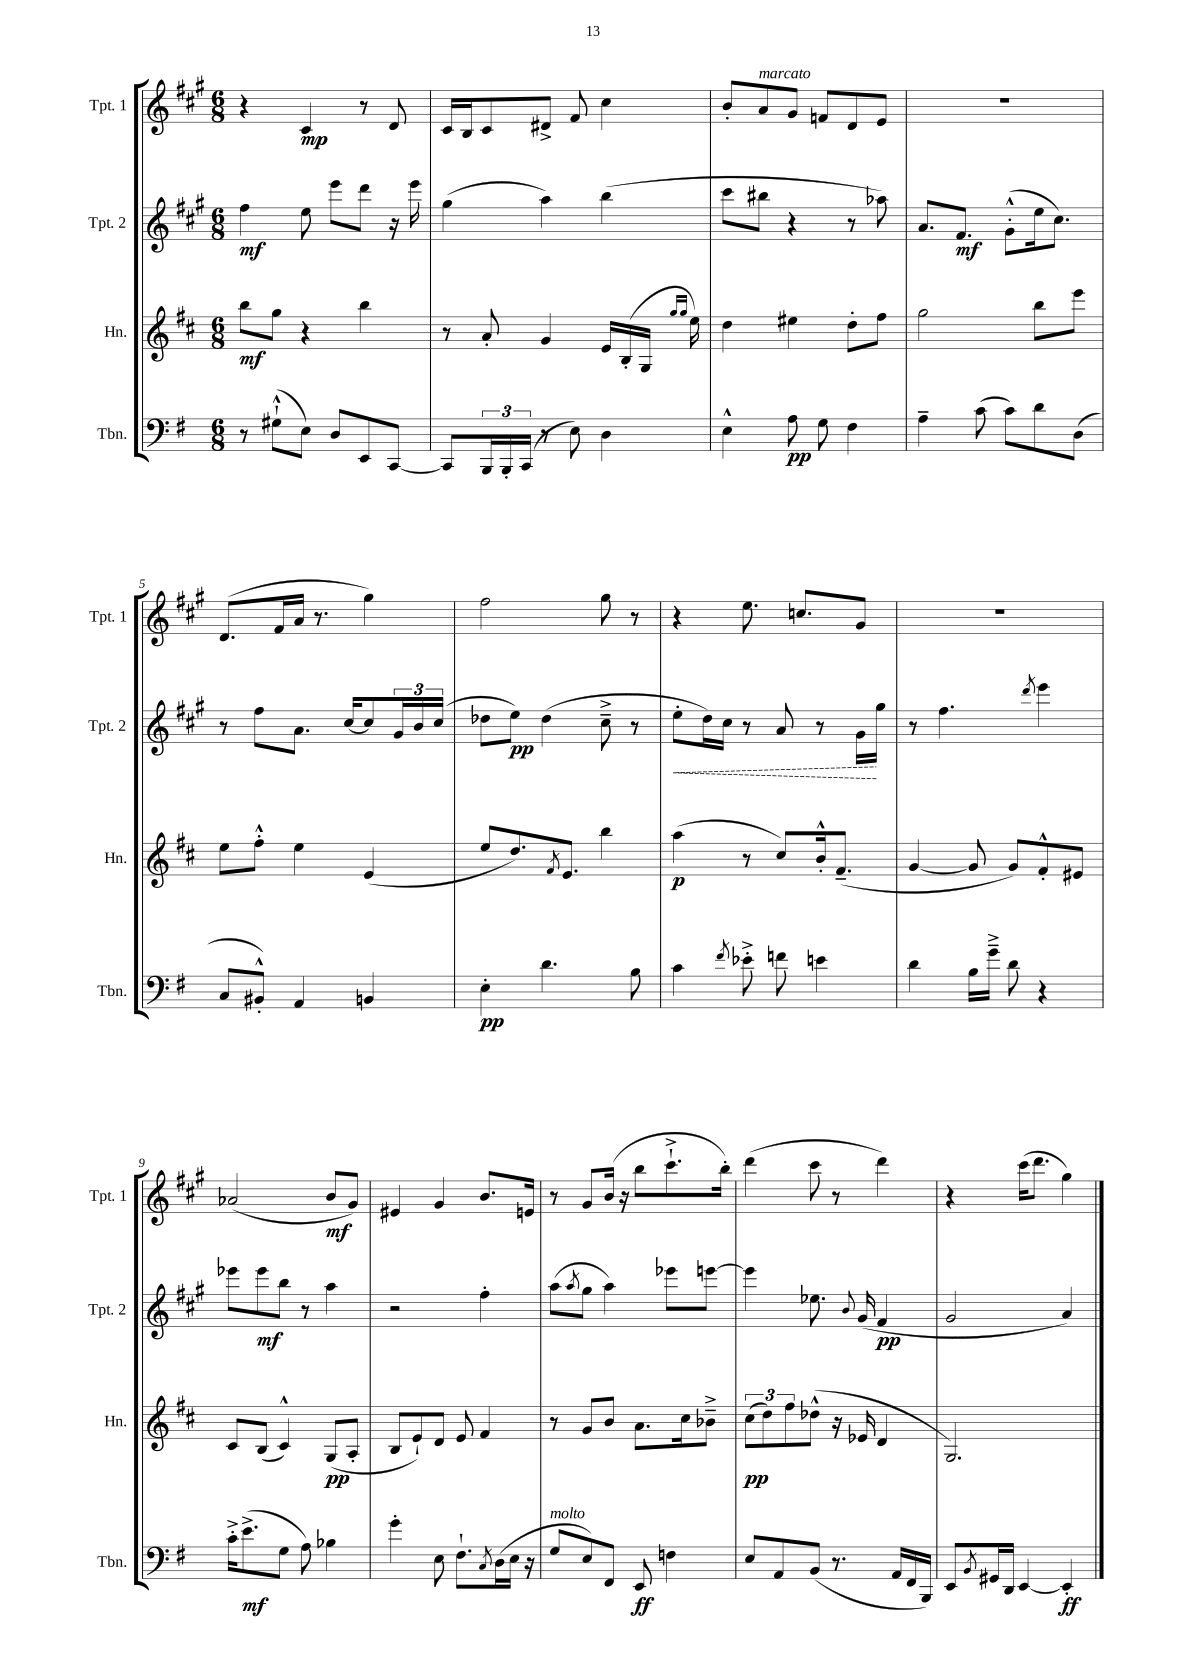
<<
\new StaffGroup <<
\new Staff = "s0" \with { instrumentName = "Tpt. 1" shortInstrumentName = "Tpt. 1" } {
    \clef treble \key a \major \numericTimeSignature \time 6/8
    r4 cis'4\mp r8 d'8 |
    cis'16 b16 cis'8 dis'8-> fis'8 cis''4 |
    b'8-. a'8^\markup { \italic "marcato" } gis'8 f'8 d'8 e'8 |
    R2. |
    d'8.( fis'16 a'16 r8. gis''4) |
    fis''2 gis''8 r8 |
    r4 e''8. c''8. gis'8 |
    R2. |
    aes'2( b'8\mf gis'8) |
    eis'4 gis'4 b'8. e'16 |
    r8 gis'8 b'16( r16 b''8 cis'''8.-!-> b''16-.) |
    d'''4( cis'''8 r8 d'''4) |
    r4 cis'''16( d'''8. gis''4) \bar "|." |
}
\new Staff = "s1" \with { instrumentName = "Tpt. 2" shortInstrumentName = "Tpt. 2" } {
    \clef treble \key a \major \numericTimeSignature \time 6/8
    fis''4\mf e''8 e'''8 d'''8 r16 e'''16 |
    gis''4( a''4) b''4( |
    cis'''8 bis''8 r4 r8 aes''8) |
    a'8. fis'8.\mf gis'8-.-^( e''16 cis''8.) |
    r8 fis''8 a'8. cis''16~ cis''8 \tuplet 3/2 { gis'16 b'16 cis''16( } |
    des''8 e''8\pp) des''4( cis''8---> r8 |
    \once \override Hairpin.style = #'dashed-line e''8-.\< d''16) cis''16 r8 a'8 r8 gis'16\! gis''16 |
    r8 fis''4. \acciaccatura { d'''8 } e'''4 |
    ees'''8 ees'''8\mf b''8 r8 a''4 |
    r2 fis''4-. |
    a''8( \acciaccatura { a''8 } gis''8 a''4) ees'''8 e'''8~ |
    e'''4 ees''8. \appoggiatura { b'8 } gis'16( fis'4\pp |
    gis'2 a'4) \bar "|." |
}
\new Staff = "s2" \with { instrumentName = "Hn." shortInstrumentName = "Hn." } {
    \clef treble \key d \major \numericTimeSignature \time 6/8
    b''8\mf g''8 r4 b''4 |
    r8 a'8-. g'4 e'16 b16-.( g16 \grace { g''16 g''16 } e''16) |
    d''4 eis''4 d''8-. fis''8 |
    g''2 b''8 e'''8 |
    e''8 fis''8-.-^ e''4 e'4( |
    e''8 d''8.) \acciaccatura { fis'8 } e'8. b''4 |
    a''4\p( r8 cis''8) b'16-.-^ fis'8.--( |
    g'4~ g'8 g'8) fis'8-.-^ eis'8 |
    cis'8 b8( cis'4-^) g8\pp( a8-. |
    b8 e'8-!) d'8 e'8 fis'4 |
    r8 g'8 b'8 a'8. cis''16 bes'8---> |
    \tuplet 3/2 { cis''8\pp( d''8) fis''8 } des''8-^( r16 ees'16 d'4 |
    g2.) \bar "|." |
}
\new Staff = "s3" \with { instrumentName = "Tbn." shortInstrumentName = "Tbn." } {
    \clef bass \key g \major \numericTimeSignature \time 6/8
    r8 gis8-!-^( e8) d8 e,8 c,8~ |
    c,8 \tuplet 3/2 { b,,16 b,,16-. c,16( } r8 e8) d4 |
    e4-^ a8\pp g8 fis4 |
    a4-- c'8( c'8) d'8 d8( |
    c8 bis,8-.-^) a,4 b,4 |
    e4-.\pp d'4. b8 |
    c'4 \acciaccatura { fis'8 } ees'8-.-> f'8 e'4 |
    d'4 b16 g'16---> d'8 r4 |
    c'16-.-> e'8.->\mf( g8 a8) bes4 |
    g'4-. e8 fis8.-! \acciaccatura { c8 } d16( e16 r16 |
    g8^\markup { \italic "molto" } e8) fis,8 e,8\ff f4 |
    e8 a,8 b,8( r8. a,16 fis,16 b,,16) |
    e,8 \acciaccatura { b,8 } gis,16 d,16 e,4~ e,4-.\ff \bar "|." |
}
>>
>>
